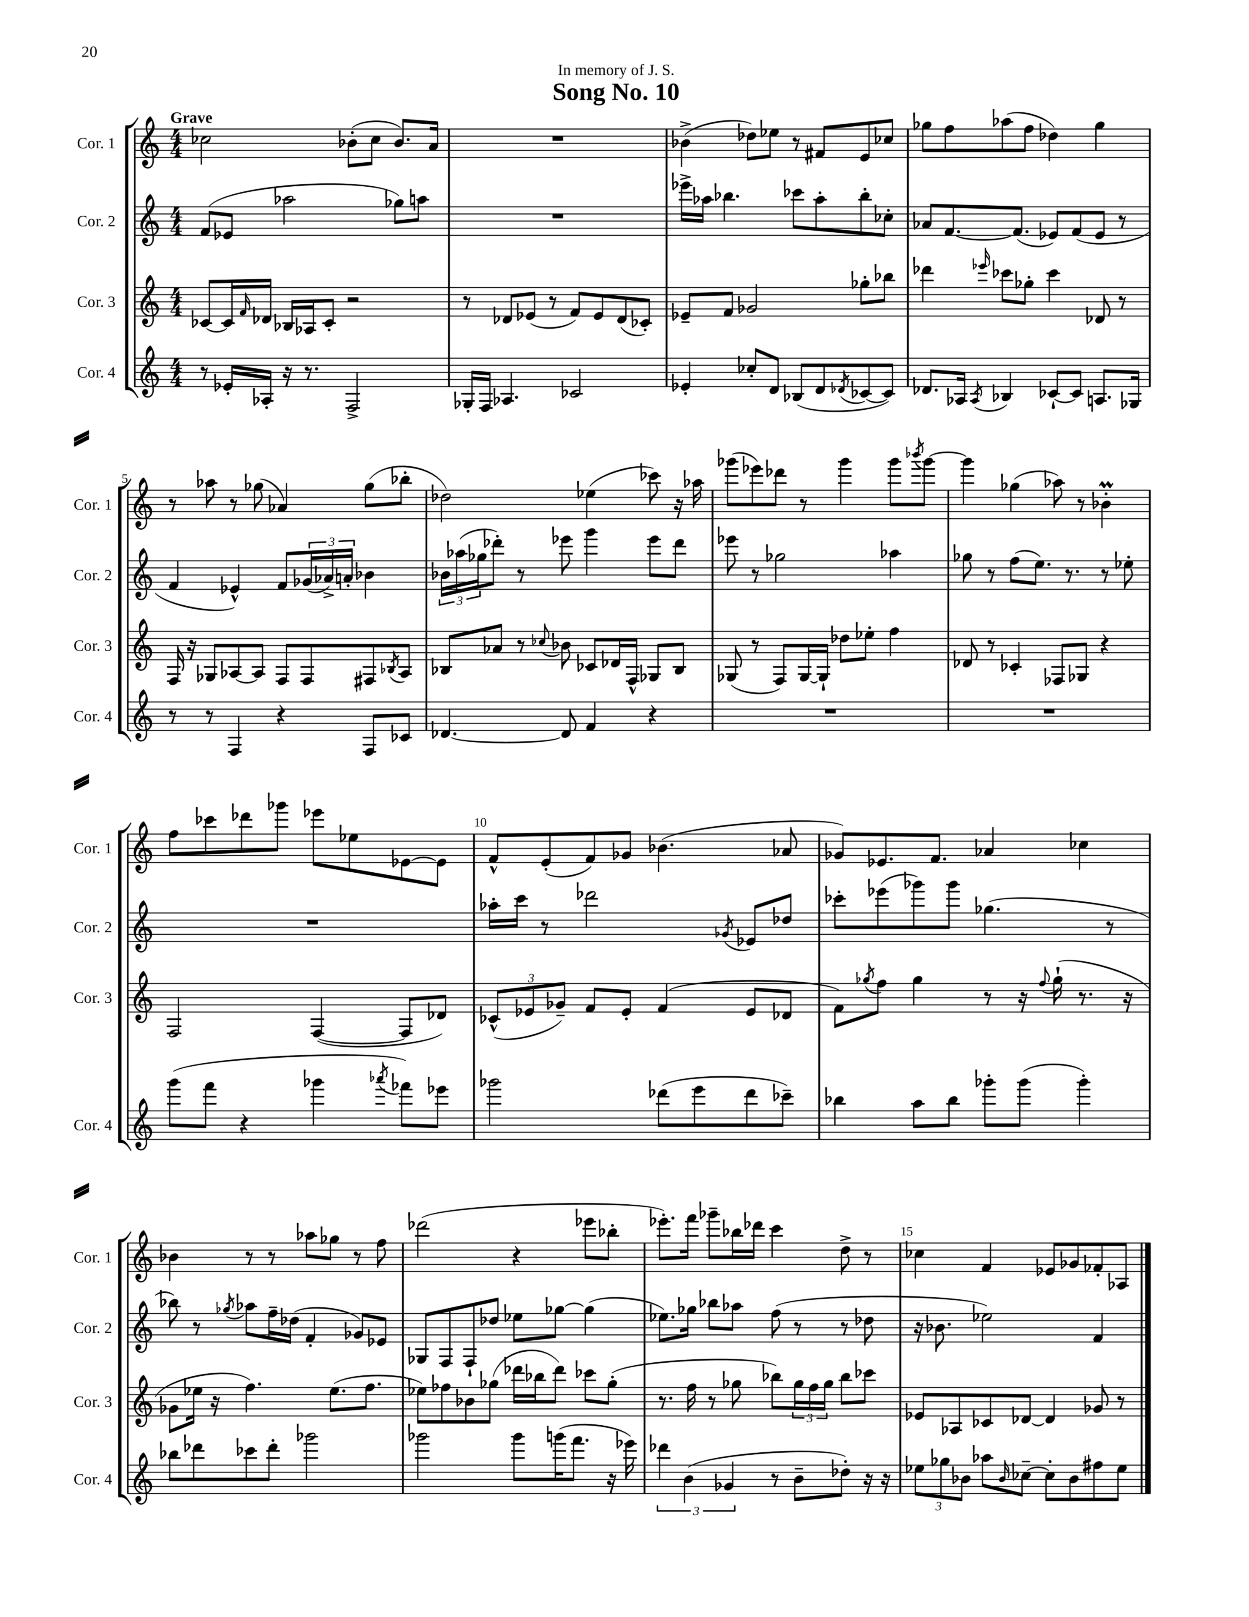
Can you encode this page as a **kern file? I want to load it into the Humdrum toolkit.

**kern	**kern	**kern	**kern
*part4	*part3	*part2	*part1
*staff4	*staff3	*staff2	*staff1
*I"Cor. 4	*I"Cor. 3	*I"Cor. 2	*I"Cor. 1
*I'Cor. 4	*I'Cor. 3	*I'Cor. 2	*I'Cor. 1
*clefG2	*clefG2	*clefG2	*clefG2
*k[]	*k[]	*k[]	*k[]
*M4/4	*M4/4	*M4/4	*M4/4
=1	=1	=1	=1
!	!	!	!LO:TX:a:B:t=Grave
8r	[8c-X/L	(8f/L	2cc-X\
16e-X'/LL	16c-/L]	8e-X/J	.
.	16qqf/	.	.
16A-X'/JJ	16d-X/JJ	.	.
16r	16B-X/LL	2aa-X\	.
8.r	16A-X/J	.	.
.	8c-'/J	.	.
2F^/	2r	.	(8b-X'\L
.	.	.	8cc-\J
.	.	8gg-X\L)	8.b-/L)
.	.	8aan\J	.
.	.	.	16a/Jk
=2	=2	=2	=2
16G-X'/LL	8r	1r	1r
16F/JJ	.	.	.
4.A-X/	8d-X/L	.	.
.	(8e-X/J	.	.
.	8r	.	.
2c-X/	8f/L)	.	.
.	8e-/	.	.
.	(8d-/	.	.
.	8c-X'/J)	.	.
=3	=3	=3	=3
4e-X'/	8e-X~/L	16eee-X^\LL	(4b-X^\
.	.	16aa-X\JJ	.
.	8f/J	4.bb-X\	.
8cc-X'/L	2g-X/	.	8dd-X\L)
8d/J	.	.	8ee-X\J
(8B-X/L	.	8ccc-X\L	8r
8d/	.	8aa-'\	8f#X/L
8qd-X/	.	.	.
[8c-X/	8gg-X'\L	8bb-'\	8e/
8c-/J])	8bb-X\J	8cc-X'\J	8cc-X/J
=4	=4	=4	=4
8.d-X/L	4ddd-X\	8a-X/L	8gg-X\L
.	.	[8.f/	8ff\
16A-X/Jk	.	.	.
8qA-/	16qqeee-X/	.	.
4B-X/	8ccc-X\L	.	(8aa-X\
.	.	(8.f/J]	.
.	8gg-X'\J	.	8ff\J
[8c-X`/L	4ccc-\	8e-X/L)	4dd-X\)
8c-/J]	.	(8f/	.
8.An/L	8d-X/	8e-/J	4gg-\
.	8r	8r	.
16G-X/Jk	.	.	.
!!LO:LB:g=z
=5	=5	=5	=5
8r	16F/	4f/	8r
.	16r	.	.
8r	8G-X/L	.	8aa-X\
4F/	[8A-X/	4e-X^^/)	8r
.	8A-/J]	.	(8gg-X\
4r	8F/L	8f/L	4a-X/)
.	8F/	(24g-X/L	.
.	.	24a-X^/)	.
.	.	24an'/JJ	.
8F/L	8F#X/	4b-X\	(8gg-\L
.	8qB-X/	.	.
8c-X/J	8A-/J	.	8bb-X'\J
=6	=6	=6	=6
[4.d-X/	8B-X/L	24b-X\LL	2dd-X\)
.	.	(24aa-X\	.
.	.	24gg-X\J	.
.	8a-X/J	8ddd-X'\J)	.
.	8r	8r	.
.	8qqcc-X/	.	.
8d-/]	8b-X\	8eee-X\	.
4f/	8c-X/L	4ggg\	(4ee-X\
.	16d-X/L	.	.
.	16F^^/JJ	.	.
4r	8G-X/L	8eee-\L	8ccc-X\)
.	8B-/J	8ddd-\J	16r
.	.	.	16aa-X\
=7	=7	=7	=7
1r	(8G-X/	8eee-X\	(8ggg-X\L
.	8r	8r	8eee-X\)
.	8F/L)	2gg-X\	8ddd-X\J
.	[16G-/L	.	8r
.	16G-`/JJ]	.	.
.	8dd-X\L	.	4ggg-\
.	8ee-X'\J	.	.
.	4ff\	4aa-X\	8ggg-\L
.	.	.	8qbbb-X/
.	.	.	[8ggg-\J
=8	=8	=8	=8
1r	8d-X/	8gg-X\	4ggg-\]
.	8r	8r	.
.	4c-X'/	(8ff\L	(4gg-X\
.	.	8.ee\J)	.
.	8F-X/L	.	8aa-X\)
.	.	8.r	.
.	8G-X/J	.	8r
.	4r	8r	4b-XM'\
.	.	8ee-X'\	.
!!LO:LB:g=z
=9	=9	=9	=9
(8ggg\L	2F/	1r	8ff\L
8fff\J	.	.	8ccc-X\
4r	.	.	8ddd-X\
.	.	.	8ggg-X\J
4ggg-X\	([4F/	.	8eee-X\L
.	.	.	8ee-X\
8qaaa-X/	.	.	.
8fff-X\L)	8F/L]	.	[8e-X\
8eee-X\J	8d-X/J)	.	8e-\J]
=10	=10	=10	=10
2ggg-X\	(12c-X^^/L	16aa-X'\LL	8f^^/L
.	.	16ccc\JJ	.
.	12e-X/	.	.
.	.	8r	(8e'/
.	12g-X~/J)	.	.
.	8f/L	2ddd-X\	8f/)
.	8e-'/J	.	8g-X/J
(8ddd-X\L	(4f/	.	(4.b-X\
8eee\	.	.	.
.	.	8qg-X/	.
8ddd-\	8e-/L	8e-X/L	.
8ccc-X~\J)	8d-X/J	8dd-X/J	8a-X/
=11	=11	=11	=11
4bb-X\	8f\L)	8ccc-X'\L	8g-X/L)
.	8qgg-X/	.	.
.	8ff\J	(8eee-X\	8.e-X/
8aa\L	4gg-\	8ggg-X\)	.
.	.	.	8.f/J
8bb-\J	.	8ggg-\J	.
8ggg-X'\L	8r	(4.gg-X\	4a-X/
(8ggg-\J	16r	.	.
.	8qqff/	.	.
.	(16gg-`\	.	.
4ggg-'\)	8.r	.	4cc-X\
.	.	8r	.
.	16r	.	.
!!LO:LB:g=z
=12	=12	=12	=12
8bb-X\L	8g-X\L	8bb-X\)	4b-X\
8ddd-X\	16ee-X\Jk	8r	.
.	16r	.	.
.	.	8qgg-X/	.
8ccc-X\	4.ff\)	8aa-X\L	8r
8ddd-'\J	.	16ff~\L	8r
.	.	(16dd-X\JJ	.
2ggg-X\	.	4f'/	8aa-X\L
.	(8.ee-\L	.	8gg-X\J
.	.	8g-X/L)	8r
.	8.ff\J	.	.
.	.	8e-X/J	8ff\
=13	=13	=13	=13
2ggg-X\	8ee-X\L)	8G-X/L	(2ddd-X\
.	8ff-X\	8F/	.
.	8b-X\	8F`/	.
.	(8gg-X\J	8dd-X/J	.
8ggg-\L	16ddd-X\LL	8ee-X\L	4r
.	16bb-X\J	.	.
(16gggn\K	8ddd-\J)	[8gg-X\J	.
8.fff\J	.	.	.
.	8ccc-X\L	(4gg-\]	8eee-X\L
16r	(8gg-'\J	.	8bb-X'\J
16eee-X\)	.	.	.
=14	=14	=14	=14
6ddd-X\	8.r	8.ee-X\L)	8.eee-X'\L)
(6b\	.	.	.
.	16ff\	16gg-X\Jk	16fff\Jk
.	8r	8bb-X\L	8ggg-X~\L
6g-X/	.	.	.
.	8gg-X\	8aa-X\J	16bb-X\L
.	.	.	16ddd-X\JJ
8r	8bb-X\L)	(8ff\	4ccc\
8b~\L	24gg-\L	8r	.
.	24ff\	.	.
.	24gg-\JJ	.	.
8dd-X'\J)	8bb-\L	8r	8dd^\
16r	8ccc-X\J	8dd-X\	8r
16r	.	.	.
=15	=15	=15	=15
12ee-X\L	8e-X/L	16r	4cc-X\
.	.	8.b-X\	.
12gg-X\	.	.	.
.	8A-X/	.	.
12b-X\J	.	.	.
8aa-X\L	8c-X/	2ee-X\)	4f/
16qqb-/	.	.	.
[8cc-X~\J	[8d-X/J	.	.
8cc-'\L]	4d-/]	.	8e-X/L
8b-\	.	.	8g-X/
8ff#X\	8g-X/	4f/	8f-X'/
8ee-\J	8r	.	8A-X/J
==	==	==	==
*-	*-	*-	*-
